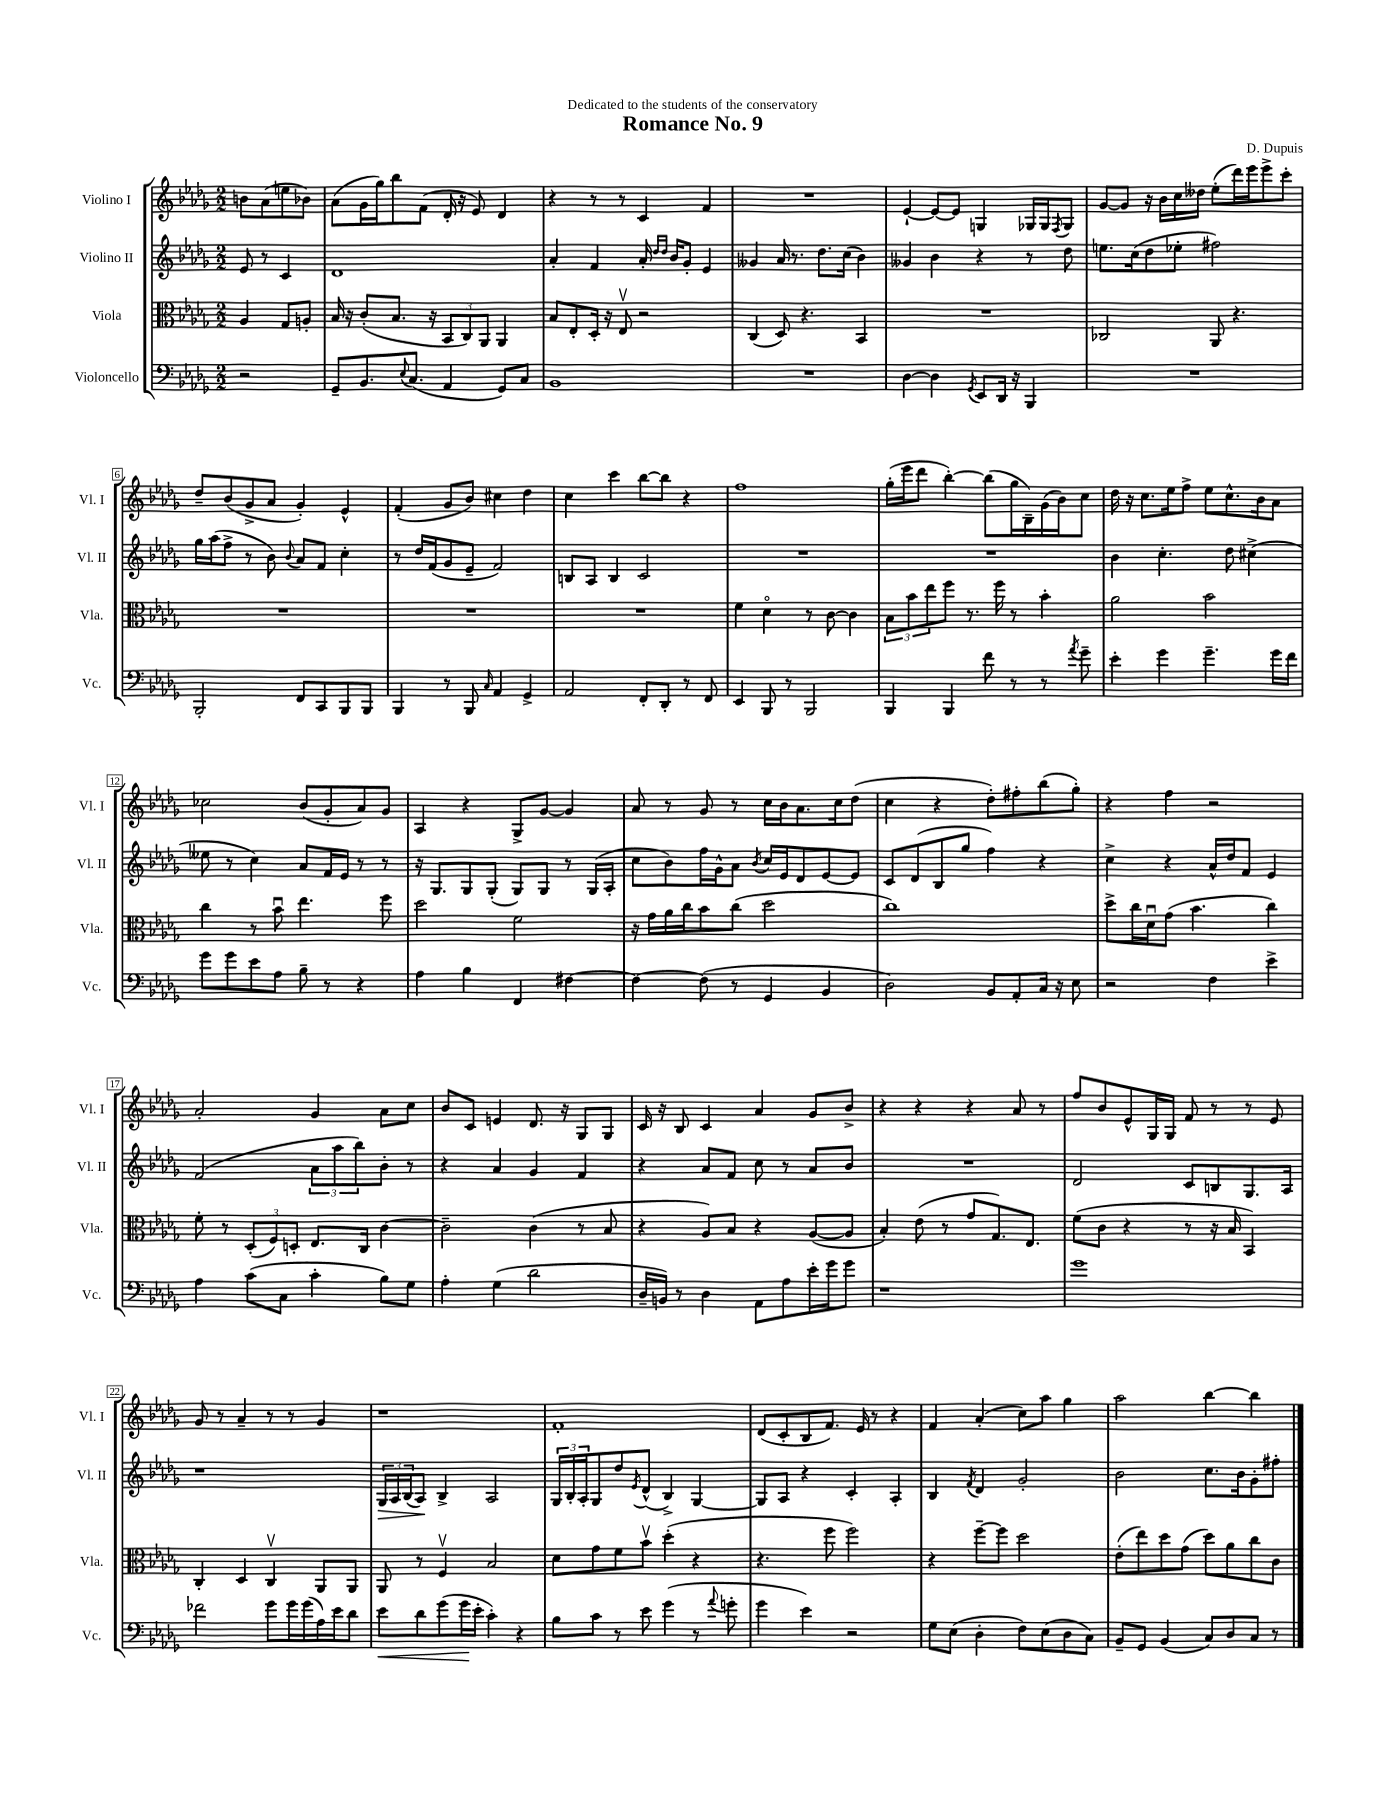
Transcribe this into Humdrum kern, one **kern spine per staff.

**kern	**kern	**kern	**kern
*staff4	*staff3	*staff2	*staff1
*clefF4	*clefC3	*clefG2	*clefG2
*k[b-e-a-d-g-]	*k[b-e-a-d-g-]	*k[b-e-a-d-g-]	*k[b-e-a-d-g-]
*M2/2	*M2/2	*M2/2	*M2/2
2r	4A-/	8e-/	8b\L
.	.	8r	(8a-\
.	8G-/L	4c/	8ee\
.	8A'/J	.	8b-\J)
=	=	=	=
8GG-~/L	16B-/	1d-	(8a-\L
.	16r	.	.
8.BB-/	(8c'/L	.	16g-\L
.	.	.	16gg-\J)
.	8.B-/J	.	8bb-\
8qqE-/	.	.	.
(8.C/J	.	.	.
.	.	.	(8f\J
.	16r	.	.
4AA-/	12BB-/L	.	16d-'/
.	.	.	16r
.	12C/)	.	.
.	.	.	8e-/)
.	12AA-/J	.	.
8GG-/L)	4AA-/	.	4d-/
8C/J	.	.	.
=	=	=	=
1BB-	8B-/L	4a-'/	4r
.	8E-'/	.	.
.	16D-'/Jk	4f/	8r
.	16r	.	.
.	8E-v/	.	8r
.	2r	16a-'/	4c/
.	.	16qqdd-/LL	.
.	.	16qqdd-/JJ	.
.	.	16b-/LK	.
.	.	8g-'/J	.
.	.	4e-/	4f/
=	=	=	=
1r	(4C/	4g--/	1r
.	8D-/)	16a-/	.
.	.	8.r	.
.	4.r	.	.
.	.	8.dd-\L	.
.	.	(16cc\Jk	.
.	4BB-/	4b-\)	.
=	=	=	=
[4D-\	1r	4g--/	[4e-`/
4D-\]	.	4b-\	8e-/_L
.	.	.	8e-/]J
8qGG-/	.	.	.
8EE-/L	.	4r	4G/
16DD-/Jk	.	.	.
16r	.	.	.
4BBB-/	.	8r	16G-/LL
.	.	.	16G-/J
.	.	.	8qF/
.	.	8dd-\	8G-/J
=	=	=	=
1r	2C-/	8.ee\L	[8g-/L
.	.	.	8g-/]J
.	.	(16cc\k	.
.	.	8dd-\	16r
.	.	.	16b-\LL
.	.	8ee-'\J	16cc\
.	.	.	16dd--\JJ
.	8AA-/	2ff#\)	(8ee-'\L
.	4.r	.	16ddd-\L)
.	.	.	16eee-\J
.	.	.	8eee-^\
.	.	.	8ccc'\J
=	=	=	=
2BBB-'/	1r	16gg-\LL	8dd-~/L
.	.	(16aa-\J	.
.	.	8ff^\J	(8b-/
.	.	8r	8g-^/
.	.	8b-\)	8a-/J
.	.	8qqb-/	.
8FF/L	.	8a-/L	4g-'/)
8CC/	.	8f/J	.
8BBB-/	.	4cc'\	4e-^^/
8BBB-/J	.	.	.
=	=	=	=
4BBB-/	1r	8r	(4f'/
.	.	16dd-/LL	.
.	.	(16f/J	.
8r	.	8g-/	8g-/L
8BBB-/	.	8e-~/J	8b-/J)
16qqC/	.	.	.
4AA-/	.	2f/)	4cc#\
4GG-^/	.	.	4dd-\
=	=	=	=
2AA-/	1r	8B/L	4cc\
.	.	8A-/J	.
.	.	4B/	4ccc\
8FF'/L	.	2c/	[8bb-\L
8DD-'/J	.	.	8bb-\]J
8r	.	.	4r
8FF/	.	.	.
=	=	=	=
4EE-/	4f\	1r	1ff
8BBB-/	4d-o\	.	.
8r	.	.	.
2BBB-/	8r	.	.
.	[8c\	.	.
.	4c\]	.	.
=	=	=	=
4BBB-/	12B-\L	1r	(16gg-'\LL
.	.	.	16eee-\J
.	12b-\	.	.
.	.	.	8ddd-\J
.	12ee-\	.	.
4BBB-/	8ff\J	.	[4bb-'\)
.	8.r	.	.
8f\	.	.	(8bb-\]L
.	16ff\	.	.
8r	8r	.	16gg-\L
.	.	.	16B-~\)
8r	4b-'\	.	(16g-\
.	.	.	16b-\J)
8qa-/	.	.	.
8g-~\	.	.	8cc\J
=	=	=	=
4e-'\	2a-\	4b-\	16dd-\
.	.	.	16r
.	.	.	8.cc\L
4g-\	.	4.cc'\	.
.	.	.	16ee-\k
.	.	.	8ff^\J
4.g-~\	2b-\	.	8ee-\L
.	.	8dd-\	8.cc^^\
.	.	(4cc#^\	.
.	.	.	16b-\k
16g-\LL	.	.	8a-\J
16f\JJ	.	.	.
=	=	=	=
8g-\L	4cc\	8ee--\	2cc-\
8g-\	.	8r	.
8e-\	8r	4cc\)	.
8A-\J	8b-u\	.	.
8B-~\	4.ee-\	8a-/L	(8b-/L
8r	.	16f/L	8g-'/
.	.	16e-/JJ	.
4r	.	8r	8a-/)
.	8ff\	8r	8g-/J
=	=	=	=
4A-\	2dd-\	16r	4A-/
.	.	8.G-/L	.
4B-\	.	8G-/	4r
.	.	(8G-'/J	.
4FF/	2f\	8G-/L)	8G-^/L
.	.	8G-/J	[8g-/J
[4F#\	.	8r	4g-/]
.	.	(16G-/LL	.
.	.	16A-'/JJ	.
=	=	=	=
4F#\_	16r	8cc\L	8a-/
.	16g-\LL	.	.
.	16a-\	8b-\)	8r
.	16cc\J	.	.
(8F#\]	8b-\	16ff\L	8g-/
.	.	16g-^^\J	.
8r	(8cc\J	8a-\J	8r
.	.	8qb-/	.
4GG-/	2dd-\	16cc/LL	16cc\LL
.	.	16e-/J	16b-\J
.	.	8d-/	8.a-\
4BB-/	.	[8e-/	.
.	.	.	16cc\k
.	.	8e-/]J	(8dd-\J
=	=	=	=
2D-\)	1cc)	8c/L	4cc\
.	.	(8d-/	.
.	.	8B-/	4r
.	.	8gg-/J	.
8BB-/L	.	4ff\)	8dd-'\L)
8AA-'/	.	.	8ff#'\
16C/Jk	.	4r	(8bb-\
16r	.	.	.
8E-\	.	.	8gg-'\J)
=	=	=	=
2r	8dd-^\L	4cc^\	4r
.	16cc\L	.	.
.	16d-u\J	.	.
.	(8g-\J	4r	4ff\
.	4.b-\	.	.
4F\	.	16a-^^/LL	2r
.	.	16dd-/J	.
.	.	8f/J	.
4e-^\	4cc\)	4e-/	.
=	=	=	=
4A-\	8f'\	(2f/	2a-'/
.	8r	.	.
(8c\L	(12D-'/L	.	.
.	12F/)	.	.
8C\J	.	.	.
.	12D'/J	.	.
4c'\	8.E-/L	12a-\L	4g-/
.	.	12aa-\	.
.	.	12bb-\)	.
.	16C/Jk	.	.
8B-\L)	[4c\	8b-'\J	8a-\L
8G-\J	.	8r	8cc\J
=	=	=	=
4A-'\	2c~\]	4r	8b-/L
.	.	.	8c/J
(4G-\	.	4a-/	4e/
2d-\	(4c\	4g-/	8.d-/
.	.	.	16r
.	8r	4f/	8G-/L
.	8B-/	.	8G-/J
=	=	=	=
16D-~/LL	4r	4r	16c/
16BB/JJ)	.	.	16r
8r	.	.	8B-/
4D-\	8A-/L)	8a-/L	4c/
.	8B-/J	8f/J	.
8AA-\L	4r	8cc\	4a-/
8A-\	.	8r	.
16e-'\L	([8A-/L	8a-/L	8g-/L
16g-\J	.	.	.
8g-\J	8A-/]J	8b-/J	8b-^/J
=	=	=	=
1r	4B-'/)	1r	4r
.	(8e-\	.	4r
.	8r	.	.
.	8g-/L	.	4r
.	8.G-/)	.	.
.	.	.	8a-/
.	8.E-/J	.	.
.	.	.	8r
=	=	=	=
1g-	(8f\L	2d-/	8ff/L
.	8c\J	.	8b-/
.	4r	.	8e-^^/
.	.	.	16G-/L
.	.	.	16G-/JJ
.	8r	8c/L	8f/
.	16r	8B/	8r
.	16B-/	.	.
.	4BB-/)	8.G-/	8r
.	.	.	8e-/
.	.	16A-/Jk	.
=	=	=	=
2f-\	4C'/	1r	8g-/
.	.	.	8r
.	4D-/	.	4a-~/
8g-\L	4Cv/	.	8r
16g-\L	.	.	8r
(16g-\	.	.	.
16A-\)	8AA-/L	.	4g-/
16e-\J	.	.	.
8d-\J	8AA-/J	.	.
=	=	=	=
8e-\L	8AA-/	24G-/LL	1r
.	.	24A-/	.
.	.	(24B-/J	.
8d-\	8r	8A-/J)	.
(8g-\	4Fv/	4B-^/	.
16g-\L	.	.	.
16e-'\JJ	.	.	.
4c'\)	2B-/	2A-/	.
4r	.	.	.
=	=	=	=
8B-\L	8d-\L	24G-/LL	1f'
.	.	24B-'/	.
.	.	24A-'/J	.
8c\J	8g-\	8G-/	.
8r	8f\	8dd-/	.
.	.	8qe-/	.
8e-\	8b-v\J	(8d-^^/J	.
(4g-\	(4dd-'\	4B-^/)	.
8r	4r	[4G-/	.
8qqa-/	.	.	.
8g'\	.	.	.
=	=	=	=
4g-\	4.r	8G-/]L	(8d-/L
.	.	8A-/J	8c'/
4e-\)	.	4r	8B-/
.	8ff\	.	8.f/J)
2r	2ff\)	4c'/	.
.	.	.	16e-/
.	.	.	8r
.	.	4A-'/	4r
=	=	=	=
8G-\L	4r	4B-/	4f/
(8E-\J	.	.	.
.	.	8qf/	.
4D-'\	[8ff~\L	4d-/	(4a-'/
.	8ff\]J	.	.
8F\L)	2dd-\	2g-'/	8cc\L)
(8E-\	.	.	8aa-\J
8D-\	.	.	4gg-\
8C\J)	.	.	.
=	=	=	=
8BB-~/L	(8e-'\L	2b-\	2aa-\
8GG-/J	8ee-\)	.	.
(4BB-/	8dd-\	.	.
.	(8g-\J	.	.
8C/L)	8dd-\L)	8.cc\L	[4bb-\
8D-/	8a-\	.	.
.	.	16b-\k	.
8C/J	8cc\	8g-'\	4bb-\]
8r	8c\J	8ff#'\J	.
==	==	==	==
*-	*-	*-	*-
